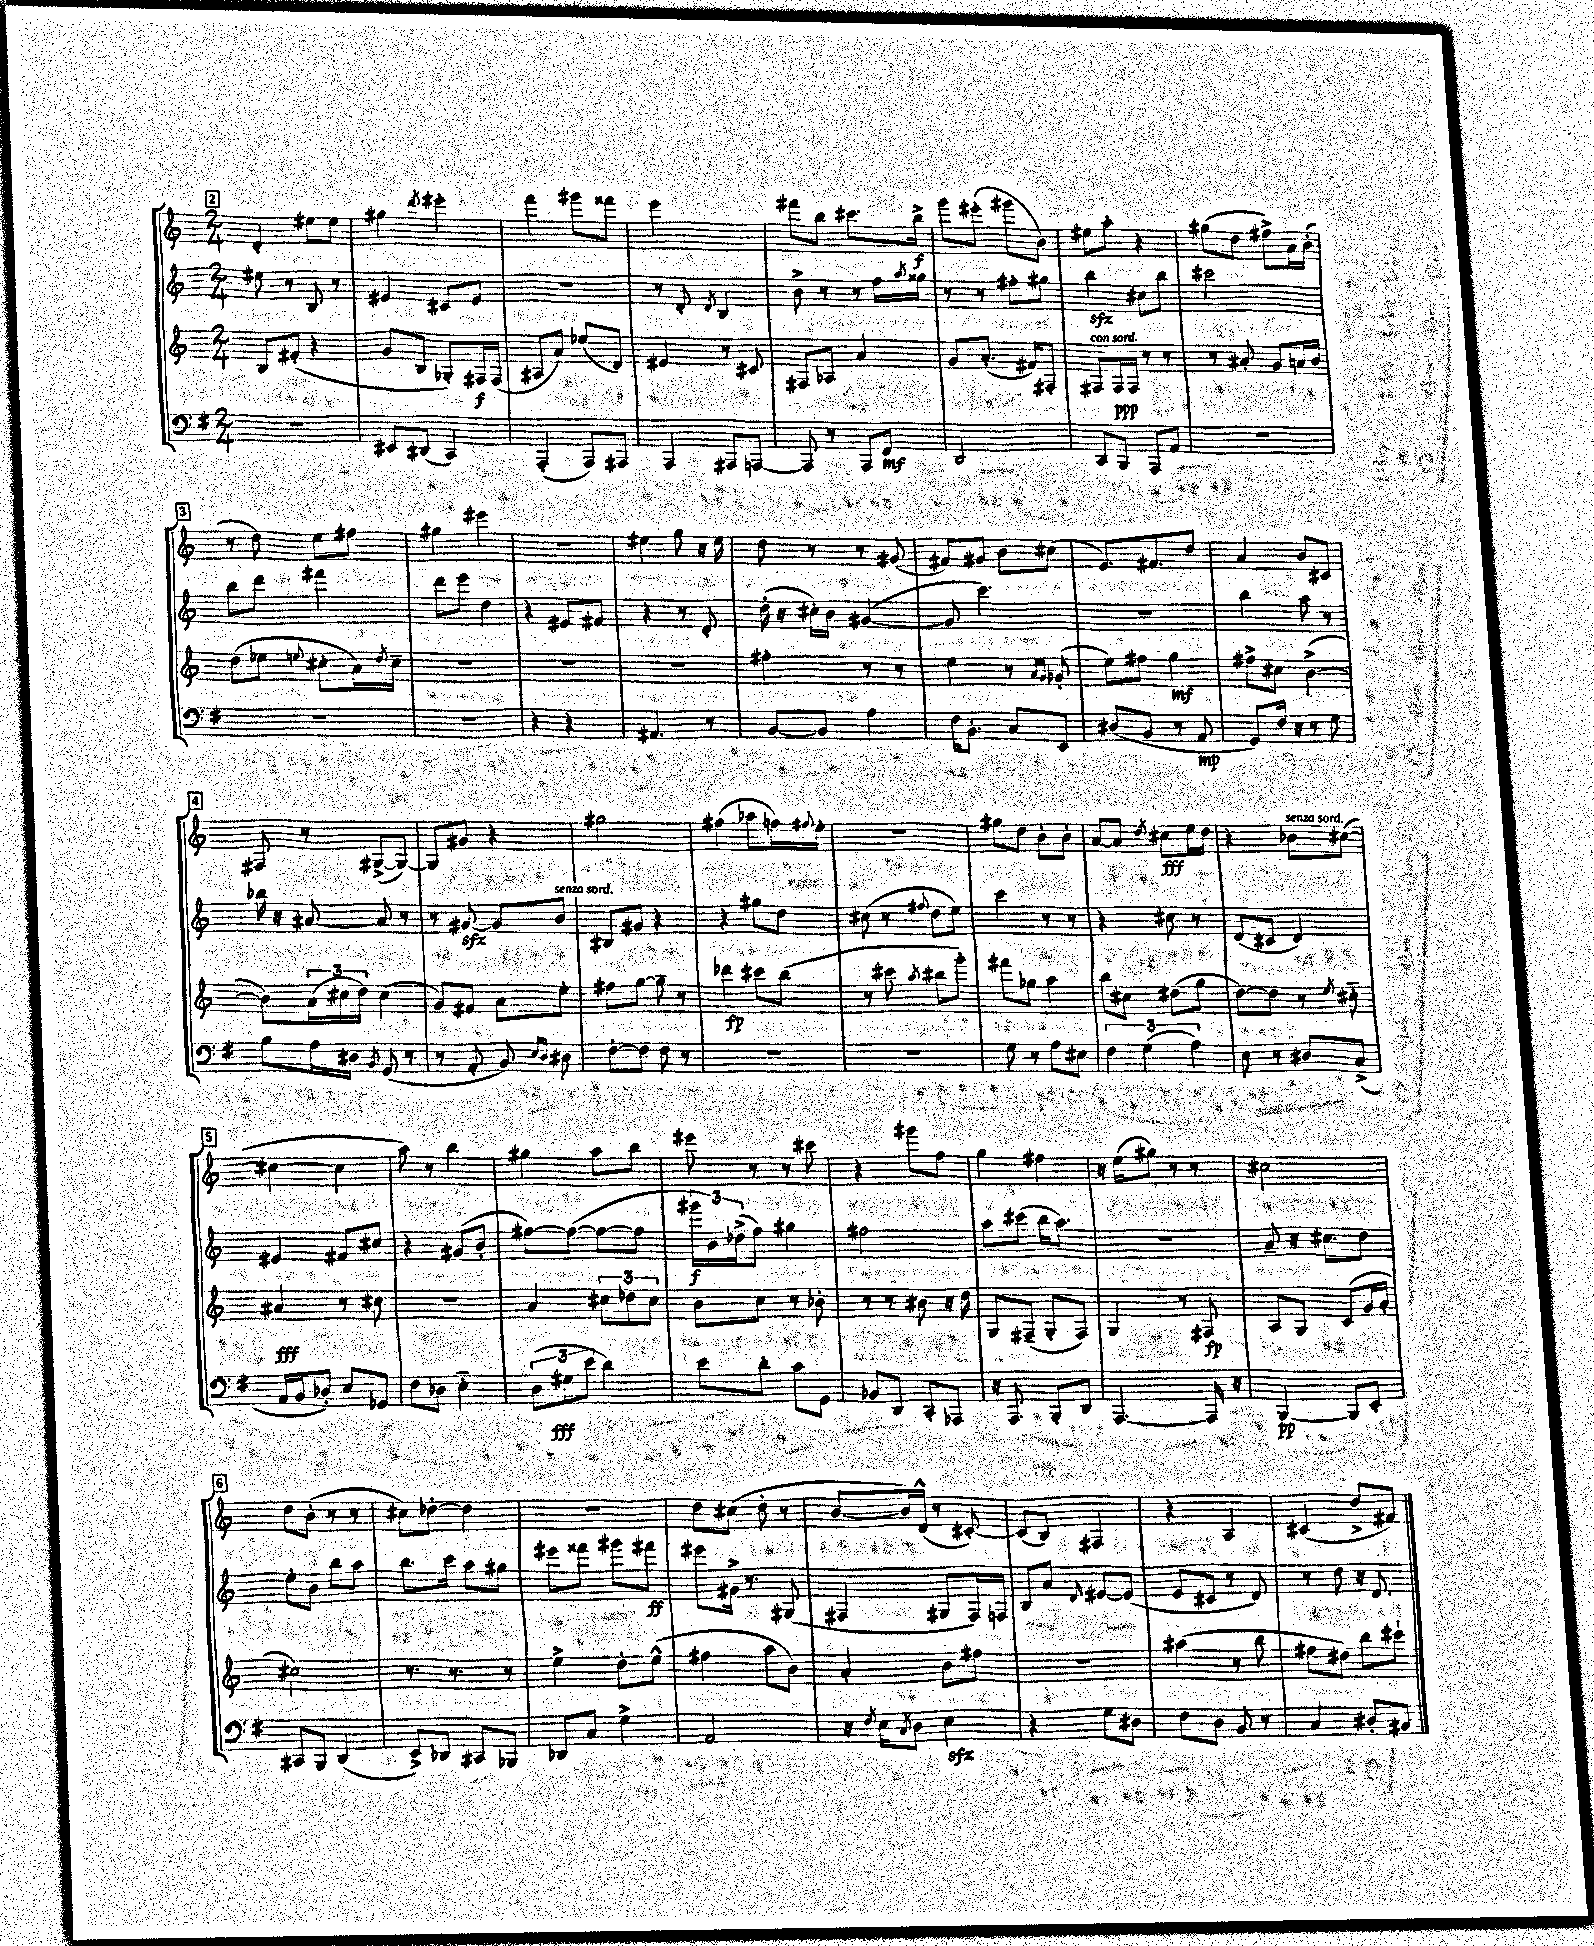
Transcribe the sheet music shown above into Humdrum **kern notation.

**kern	**kern	**kern	**kern
*staff4	*staff3	*staff2	*staff1
*clefF4	*clefG2	*clefG2	*clefG2
*k[f#]	*k[]	*k[]	*k[]
*M2/4	*M2/4	*M2/4	*M2/4
2r	8B	8ee#	4d'
.	(8f#'	8r	.
.	4r	8B	8ee#
.	.	8r	8ee#
=	=	=	=
8EE#	8g	4e#	4gg#
(8DD#	8B	.	.
.	.	.	8qddd
4CC)	8G-')	8c#	4eee#'
.	16F#	8e#	.
.	(16F#	.	.
=	=	=	=
(4AAA'	8A#	2r	4fff
.	8a)	.	.
8AAA)	(8ee-	.	8ggg#
8AAA#	8d)	.	8fff##
=	=	=	=
4AAA	4e#	8r	2eee
.	.	8d'	.
.	.	8qd	.
8AAA#	8r	4B	.
[8AAA	8c#	.	.
=	=	=	=
8AAA]	8F#	8b^	8fff#
8r	8A-	8r	8bb
8AAA	4a	8r	8.ccc#
8FF#	.	16ff	.
.	.	8qaa	.
.	.	16gg##	16bb^
=	=	=	=
2DD	8g	8r	8ggg
.	(8.a'	8r	(8eee#'
.	.	8ff#'	8ggg#
.	16f#)	.	.
.	8F#'	8gg#	8b)
=	=	=	=
8CC	8F#	4bb	8ee#
8BBB	16F#	.	8aa'
.	16F#	.	.
8AAA	8r	8cc#	4r
8AA	8r	8bb	.
=	=	=	=
2r	8r	2ccc#	(8gg#
.	8a#'	.	8dd
.	8g	.	8ff#^)
.	16a	.	16a
.	16b	.	(16b'
=	=	=	=
2r	(8dd	8bb	8r
.	8ee-	8ddd	8dd)
.	8qqee	.	.
.	8cc#'	4fff#	8ee
.	16a)	.	8ff#
.	8qdd	.	.
.	16cc#~	.	.
=	=	=	=
2r	2r	8ddd	4gg#
.	.	8eee	.
.	.	4dd	4eee#
=	=	=	=
4r	2r	4r	2r
4r	.	8e#	.
.	.	8f#	.
=	=	=	=
4.AA#	2r	4r	4ee#
.	.	8r	8gg
8r	.	8d'	16r
.	.	.	16ee#
=	=	=	=
[8BB	4ff#'	(16dd'	8dd
.	.	16r	.
8BB]	.	16cc#')	8r
.	.	16b	.
4A	8r	([4g#	8r
.	8r	.	(8g#
=	=	=	=
16F#	4ee	8g#]	8f#)
8.BB'	.	.	.
.	.	4.ccc)	8g#
8C	8r	.	8b
.	16qqa	.	.
.	16qqg	.	.
8EE	(8g-'	.	(8cc#
=	=	=	=
(8D#	8ee)	2r	8.e)
8BB	8ff#	.	.
.	.	.	8.f#
8r	4gg	.	.
8AA	.	.	8dd
=	=	=	=
8GG)	8ff#^	4bb	4a
16F#	8cc#	.	.
16r	.	.	.
8r	([4b^	8aa	8b
8G	.	8r	8c#
=	=	=	=
8B	8b])	16bb-	8F#
.	.	16r	.
16A	(24a	[8a#	8r
.	24cc#	.	.
16D#	.	.	.
.	24dd)	.	.
8qBB	.	.	.
(8GG	(4cc#	8a#]	([8G#^
8r	.	8r	8G#_)
=	=	=	=
8r	8g)	8r	8G#]
8AA'	8f#	[8g#	8g#
8BB)	8a	8g#]	4r
16qqE	.	.	.
16qqD	.	.	.
8D#	8ee'	8b	.
=	=	=	=
[8F#'	8ff#	8B#	2gg#
8F#]	[8gg	8g#	.
8F#	8gg~]	4r	.
8r	8r	.	.
=	=	=	=
2r	4ddd-	4r	(4ff#
.	8ccc#	8gg#	8aa-
.	(8bb	8dd	16ff)
.	.	.	8qqff#
.	.	.	16ee'
=	=	=	=
2r	8r	(8cc#	2r
.	8ccc#	8r	.
.	8qaa	8qqff#	.
.	8bb#	8dd	.
.	8ggg')	8ee)	.
=	=	=	=
8G	8fff#	4ccc	8gg#
8r	8gg-	.	8dd
8A	4aa	8r	8b'
8E#	.	8r	8b'
=	=	=	=
6F#	8bb	4r	[8a
.	8cc#	.	8a]
(6G	.	.	.
.	.	.	8qdd
.	(8dd#	8cc#	8cc#
6A)	.	.	.
.	8gg	8r	16ee
.	.	.	16dd
=	=	=	=
8E	[8dd)	(8d	4r
8r	8dd]	8c#	.
8D#	8r	4d)	8b-
.	8qee	.	.
(8C^	8cc#'~	.	([8cc#
=	=	=	=
16AA	4a#	4e#	4cc#_
16BB	.	.	.
8D-')	.	.	.
8E	8r	8f#	4cc#]
8GG-	8cc#	8cc#	.
=	=	=	=
8F#	2r	4r	8aa)
8D-	.	.	8r
4E'~	.	(8g#	4bb
.	.	8b'	.
=	=	=	=
(12D	4a	[8ff#)	4gg#
12G#	.	.	.
.	.	(8ff#_	.
12e	.	.	.
4d)	12cc#	8ff#_	8aa
.	12dd-	.	.
.	.	8ff#]	8bb
.	12cc#	.	.
=	=	=	=
8e	8b	24ggg#)	8eee#
.	.	24b	.
.	.	(24dd-^	.
8d'	8cc	8ff)	8r
8c	8r	4gg#	8r
8GG	8b-'	.	8ccc#
=	=	=	=
8BB-	8r	2ff#	4r
8DD	8r	.	.
8CC'	8b#	.	8ggg#
8AAA-	16r	.	8ff
.	16dd	.	.
=	=	=	=
16r	8G	8aa	4gg
8.AAA	.	.	.
.	(8F#~	(8ccc#	.
8BBB'	8G'	16bb	4ff#
.	.	8.aa)	.
8DD	8F#)	.	.
=	=	=	=
[4.AAA	4G	2r	16r
.	.	.	(16ee
.	.	.	8gg#)
.	8r	.	8r
16AAA]	8F#	.	8r
16r	.	.	.
=	=	=	=
[4BBB	8A	8a~	2cc#
.	8G	16r	.
.	.	8.cc#	.
8BBB]	(8c	.	.
8EE'	16g	8dd	.
.	16a'	.	.
=	=	=	=
8CC#	2cc#)	8ee'	8dd
8BBB	.	8b	(8b'
(4DD	.	8bb	8r
.	.	8aa	8r
=	=	=	=
8EE^)	8.r	8.bb	8cc#)
8DD-	.	.	[8dd-'
.	8.r	16ccc	.
8CC#	.	8aa	4dd-]
8BBB-	8r	8gg#	.
=	=	=	=
8DD-	4ee^	8eee#	2r
8C	.	8fff##	.
4G^	8dd'	8ggg#	.
.	(8ee^^	8fff#	.
=	=	=	=
2AA	4ff#	8eee#	8dd
.	.	16g#^	(8cc#
.	.	8.r	.
.	8aa	.	8dd'
.	8b)	(8G#	8r
=	=	=	=
16r	4a'	4F#	[8b
8qF#	.	.	.
16E	.	.	.
8qC	.	.	.
8D	.	.	16b])
.	.	.	(16d^^
4E	8b	8G#	8r
.	8ff#	16F#)	[8c#')
.	.	16F	.
=	=	=	=
4r	2r	8B	(8c#]
.	.	8a	8B)
.	.	16qqd	.
8G	.	[8e#	4F#
8D#	.	(8e#]	.
=	=	=	=
8F#	(4aa#	8e	4r
8D	.	8c#	.
8BB	8r	8r	4A
8r	8bb	8d)	.
=	=	=	=
4C	8ff#	8r	(4c#
.	8dd#)	8dd	.
8D#'	8bb	16r	8dd^
.	.	8.d	.
8BB#	8ccc#`	.	8f#)
==	==	==	==
*-	*-	*-	*-
